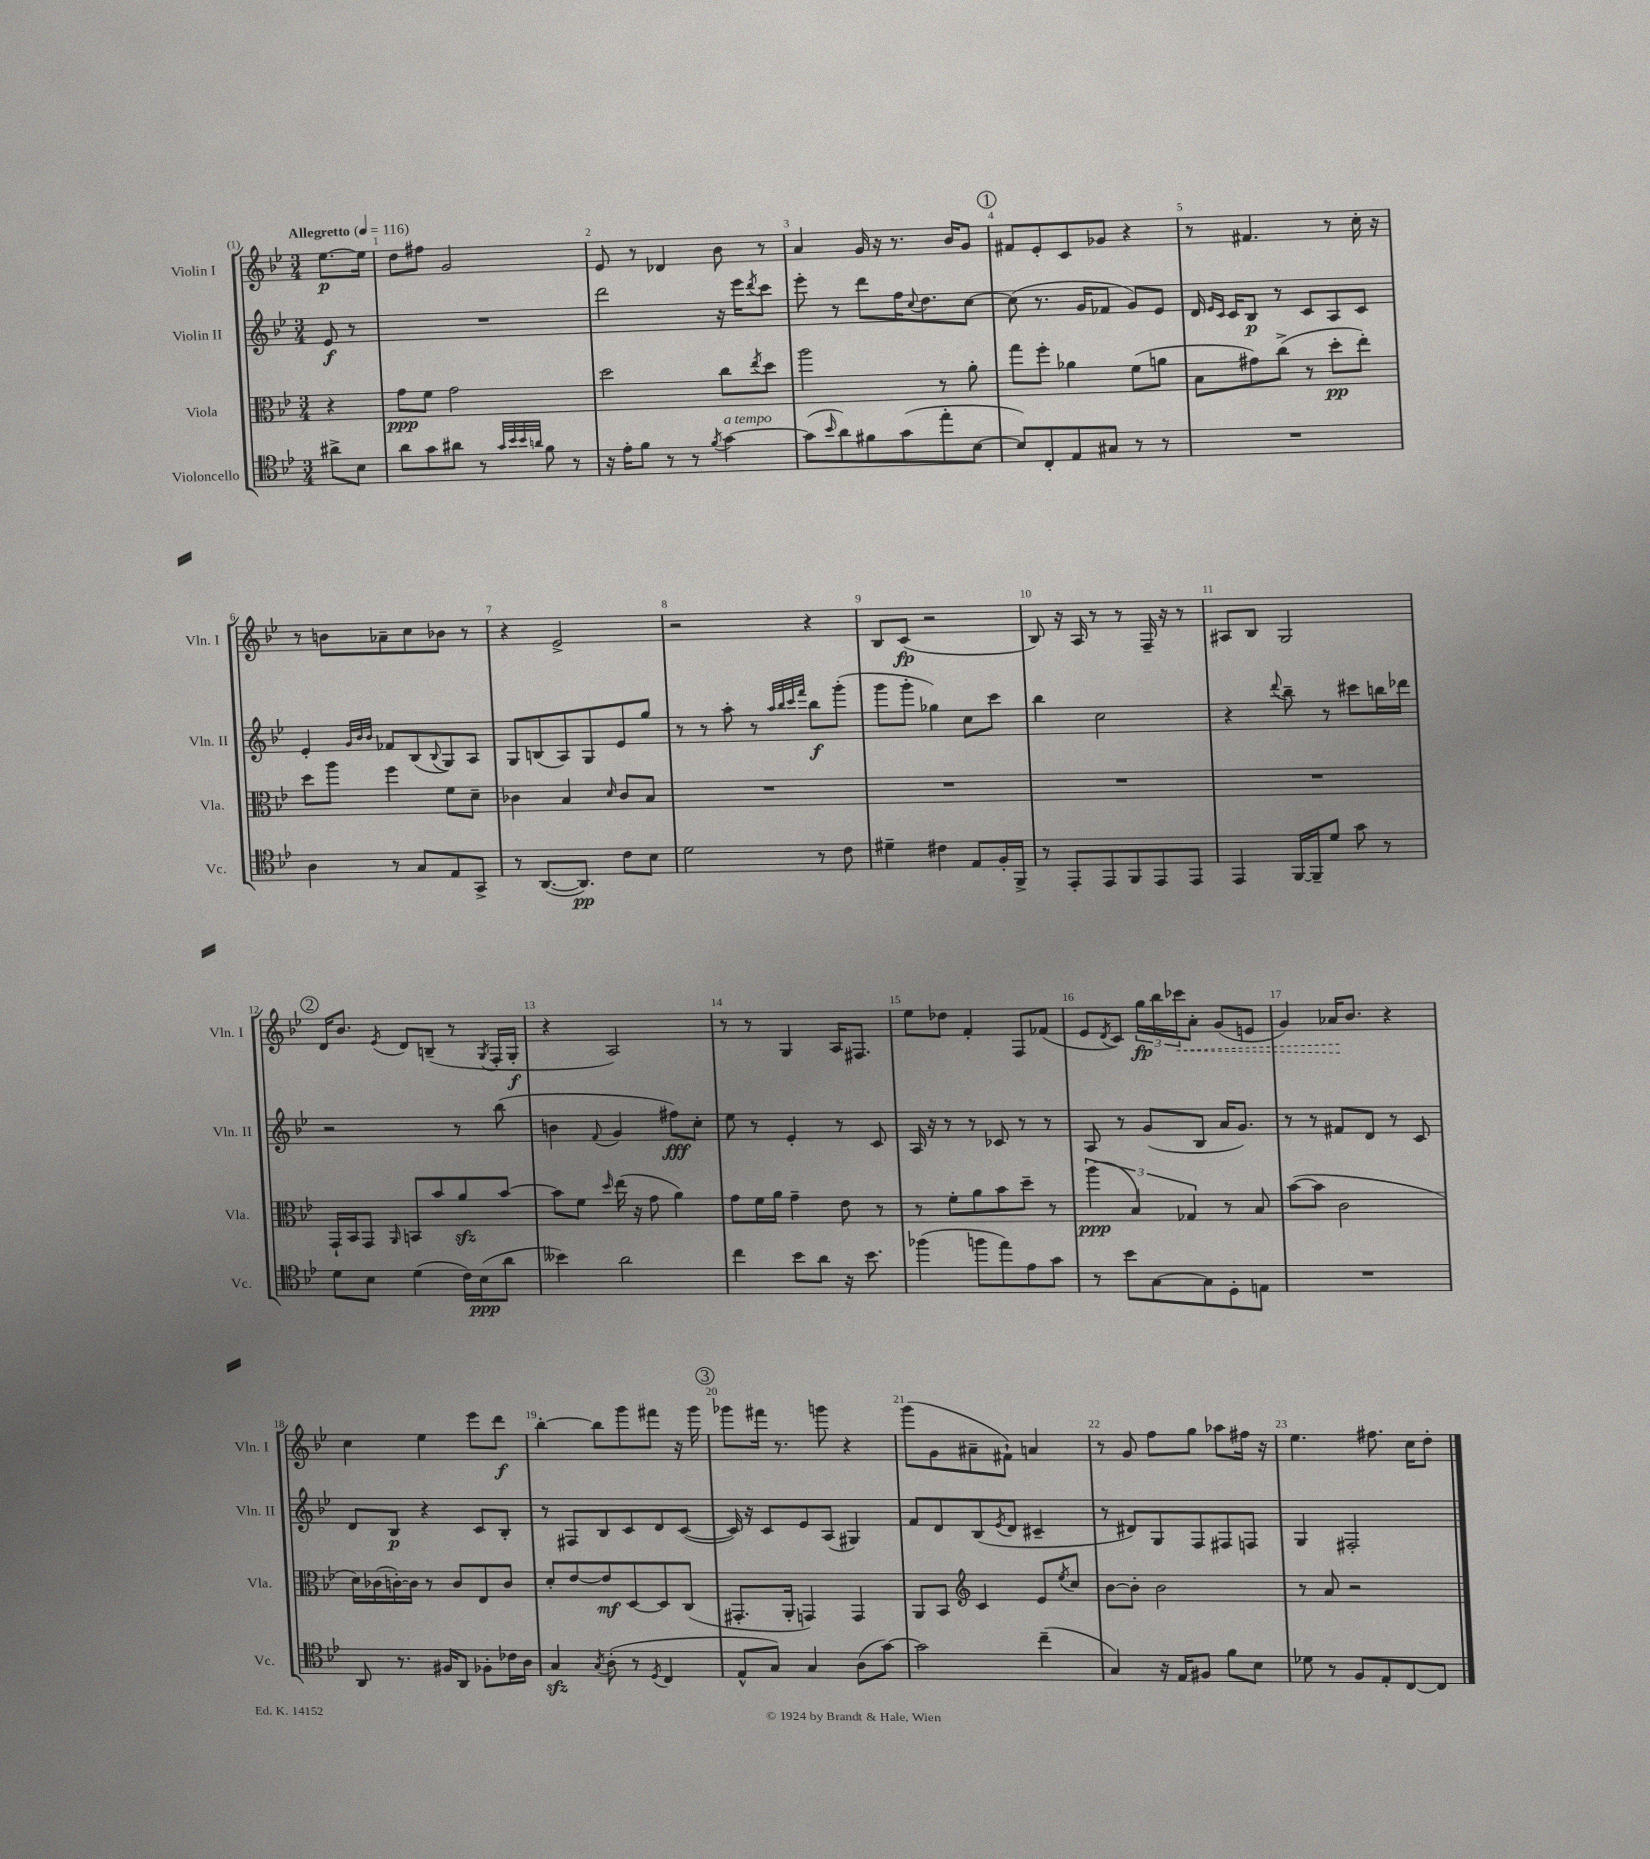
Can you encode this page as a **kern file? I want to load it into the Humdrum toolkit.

**kern	**kern	**kern	**kern
*staff4	*staff3	*staff2	*staff1
*clefC4	*clefC3	*clefG2	*clefG2
*k[b-e-]	*k[b-e-]	*k[b-e-]	*k[b-e-]
*M3/4	*M3/4	*M3/4	*M3/4
*MM116	*MM116	*MM116	*MM116
8a#^\L	4r	8e-/	[8.ee-\L
8B-\J	.	8r	.
.	.	.	16ee-\]Jk
=	=	=	=
8a\L	8g\L	2.r	8dd\L
8g\	8f\J	.	8ff#\J
8a#\J	2g\	.	2g/
8r	.	.	.
32qqg/LLL	.	.	.
32qqb-/	.	.	.
32qqb-/	.	.	.
32qqa/JJJ	.	.	.
8f\	.	.	.
8r	.	.	.
=	=	=	=
16r	2dd\	2ddd\	8e-/
16e-'\LK	.	.	.
8f\J	.	.	8r
8r	.	.	4d-/
8r	.	.	.
8qf/	.	.	.
[4g\	8cc\L	16r	8b-\
.	.	16eee-\LK	.
.	8qee-/	8qddd/	.
.	8dd\J	8ccc\J	8r
=	=	=	=
(8g\]L	2aa\	8eee-'\	4a/
16qqb-/	.	.	.
8a\)	.	8r	.
8f#\	.	8ddd\L	16g/
.	.	.	16r
(8g\	.	16ff\K	8.r
.	.	8qqcc/	.
.	.	8.dd\	.
8ee-'\	8r	.	.
.	.	.	16b-/LK
[8B-\J	8a'\	[8cc\J	8g/J
=	=	=	=
8B-/]L)	8gg\L	(8cc\]	8f#/L
8C'/	8ff'\J	8.r	8e-'/
8E-/	4a-\	.	8c/
.	.	16g/LK	.
8G#/J	.	8f-/J	8g-/J
8r	(8f\L	8g/L)	4r
8r	8a\J	8e-/J	.
=	=	=	=
2.r	8B-\L	16d/	8r
.	.	16qqe-/LL	.
.	.	16qqc/JJ	.
.	.	16c/LK	.
.	8g#\)	8B-/J	4.f#/
.	(8cc^\J	8r	.
.	8r	8c/L	.
.	8dd'\L	8A/	8r
.	8ee-'\J)	8c/J	16cc'\
.	.	.	16r
=	=	=	=
4A\	8dd\L	4e-'/	8r
.	8aa\J	.	8b\L
.	.	32qqg/LLL	.
.	.	32qqb-/	.
.	.	32qqb-/JJJ	.
8r	4ff\	8f-/L	8a-~\
8G/L	.	(8B-/	8cc\
.	.	8qqB-/	.
8E-/	8f\L	8G/)	8b-\J
8GG^/J	8d~\J	8A/J	8r
=	=	=	=
8r	4c-\	8G/L	4r
([8.AA/L	.	(8B/	.
.	4B-/	8A/)	2e-^/
8.AA/]J)	.	.	.
.	.	8G/	.
.	16qqd/	.	.
8c\L	8c-/L	8e-/	.
8B-\J	8B-/J	8gg/J	.
=	=	=	=
2d\	2.r	8r	2r
.	.	8r	.
.	.	8aa'\	.
.	.	8r	.
.	.	32qqaa/LLL	.
.	.	32qqbb-/	.
.	.	32qqccc/	.
.	.	32qqfff/JJJ	.
8r	.	8bb-\L	4r
8c\	.	(8ggg'\J	.
=	=	=	=
4d#~\	2.r	8ggg\L	8B-/L
.	.	8ggg'\J	(8c/J
4c#\	.	4gg-\)	2r
8E-/L	.	8cc\L	.
16F'/L	.	8ccc\J	.
16FF^/JJ	.	.	.
=	=	=	=
8r	2.r	4bb-\	8B-/)
8EE-'/L	.	.	16r
.	.	.	16A/
8EE-/	.	2cc\	8r
8FF/	.	.	8r
8EE-/	.	.	16F~/
.	.	.	16r
8EE-/J	.	.	8r
=	=	=	=
4EE-/	2.r	4r	8A#/L
.	.	.	8B-/J
.	.	8qqddd/	.
[16FF/LL	.	8bb-~\	2G/
16FF~/]J	.	.	.
8d/J	.	8r	.
8g\	.	8ccc#\L	.
8r	.	16bb\L	.
.	.	16ddd-\JJ	.
=	=	=	=
8d\L	16GG`/LL	2r	16d/LK
.	16BB-/J	.	8.b-/J
8B-\J	8GG/J	.	.
.	16qqAA/	.	8qe-/
(4d\	8BB/L	.	8d/L
.	8b-/	.	(8B~/J
16c\LL)	8a/	8r	8r
(16B-\J	.	.	.
.	.	.	8qG/
8a\J	[8b-/J	(8bb-\	16F'/LL
.	.	.	16G'/JJ
=	=	=	=
4b--\)	8b-\]L	4b\	4r
.	8f\J	.	.
.	16qqdd/	8qqf/	.
2a\	(16ee-\	4g/	2A/)
.	16r	.	.
.	8g\	.	.
.	4a\)	8ff#\L)	.
.	.	8cc'\J	.
=	=	=	=
4cc\	8g\L	8ee-\	8r
.	16f\L	8r	8r
.	16a\JJ	.	.
8b-\L	4g~\	4e-'/	4G/
8a\J	.	.	.
16r	8e-\	8r	16A/LK
8.b-\	.	.	8.F#/J
.	8r	8c/	.
=	=	=	=
(4ff-\	8r	16A/	8ee-\L
.	.	16r	.
.	8f'\L	8r	8dd-\J
8ff\L	8a\	8r	4f'/
8ee-\)	8b-\	8c-/	.
8e-\	8dd~\J	8r	8F/L
8g\J	8r	8r	(8f-/J
=	=	=	=
8r	(6aa\	8A/	8e-/L
.	.	.	8qd/
8b-\L	.	8r	8c/J)
.	6B-/)	.	.
[8G\	.	(8g/L	24gg\LL
.	.	.	24bb-\
.	6G-/	.	24ccc-\J
8G\]	.	8B-/J	8a'\J
8D'\	8r	16a/LK	(8g/L
.	.	8.g/J)	.
8E\J	8B-/	.	8e/J
=	=	=	=
2.r	([8b-\L	8r	4g/)
.	8b-\]J	8r	.
.	2c\	8f#/L	16a-/LK
.	.	.	8.b-/J
.	.	8d/J	.
.	.	8r	4r
.	.	8c/	.
=	=	=	=
8AA/	16d\LL)	8d/L	4cc\
.	(16c-\	.	.
8.r	[16c'\)	8B-/J	.
.	16c\]JJ	.	.
.	8r	4r	4ee-\
16F#/LK	.	.	.
8AA/J	8c/L	.	.
8F-'\L	8E-/	8c/L	8eee-\L
16c-\L	8c/J	8B-'/J	8ddd\J
16A\JJ	.	.	.
=	=	=	=
4G/	8d'/L	8r	[4bb-'\
.	[8e-/	8F#/L	.
8qG/	.	.	.
(8A'\	8e-/]	8B-/	8bb-\]L
8r	[8D/	8c/	8ggg\
8qD/	.	.	.
4C/	8D/]	8d/	8fff#\J
.	(8C/J	([8c/J	16r
.	.	.	16ggg\
=	=	=	=
8E-^^/L	8.GG#'/L	16c/])	8ggg-\L
.	.	16r	.
8G/J)	.	8c/L	16fff#\Jk
.	16AA'/Jk	.	8.r
4G/	4GG/)	8e-/	.
.	.	(8A/J	8ggg\
(8A\L	4GG/	4G#/)	4r
[8g\J)	.	.	.
=	=	=	=
2g\]	8AA/L	8f/L	(8ggg\L
.	8BB-/J	8d/	8g\
*	*clefG2	*	*
.	4c/	(8B-/	8a#~\
.	.	8qe-/	.
.	.	8d/J	8f#`\J)
(4cc~\	8e-/L	4c#~/	4a/
.	8qee-/	.	.
.	8cc/J	.	.
=	=	=	=
4G/)	[8b-\L	8r	8r
.	8b-'\]J	8d#/L)	8g/
16r	2b-\	8G/	8ff\L
16E-/LK	.	.	.
8F#/J	.	8F/	8gg\J
8f\L	.	8F#/	8aa-\L
8B-\J	.	8F/J	16ff#\Jk
.	.	.	16r
=	=	=	=
8d-\	8r	4G/	4.ee-\
8r	8a/	.	.
8F/L	2r	2F#'/	.
8E-'/	.	.	8.ff#\
[8C/	.	.	.
.	.	.	16cc\LK
8C/]J	.	.	8dd'\J
==	==	==	==
*-	*-	*-	*-
